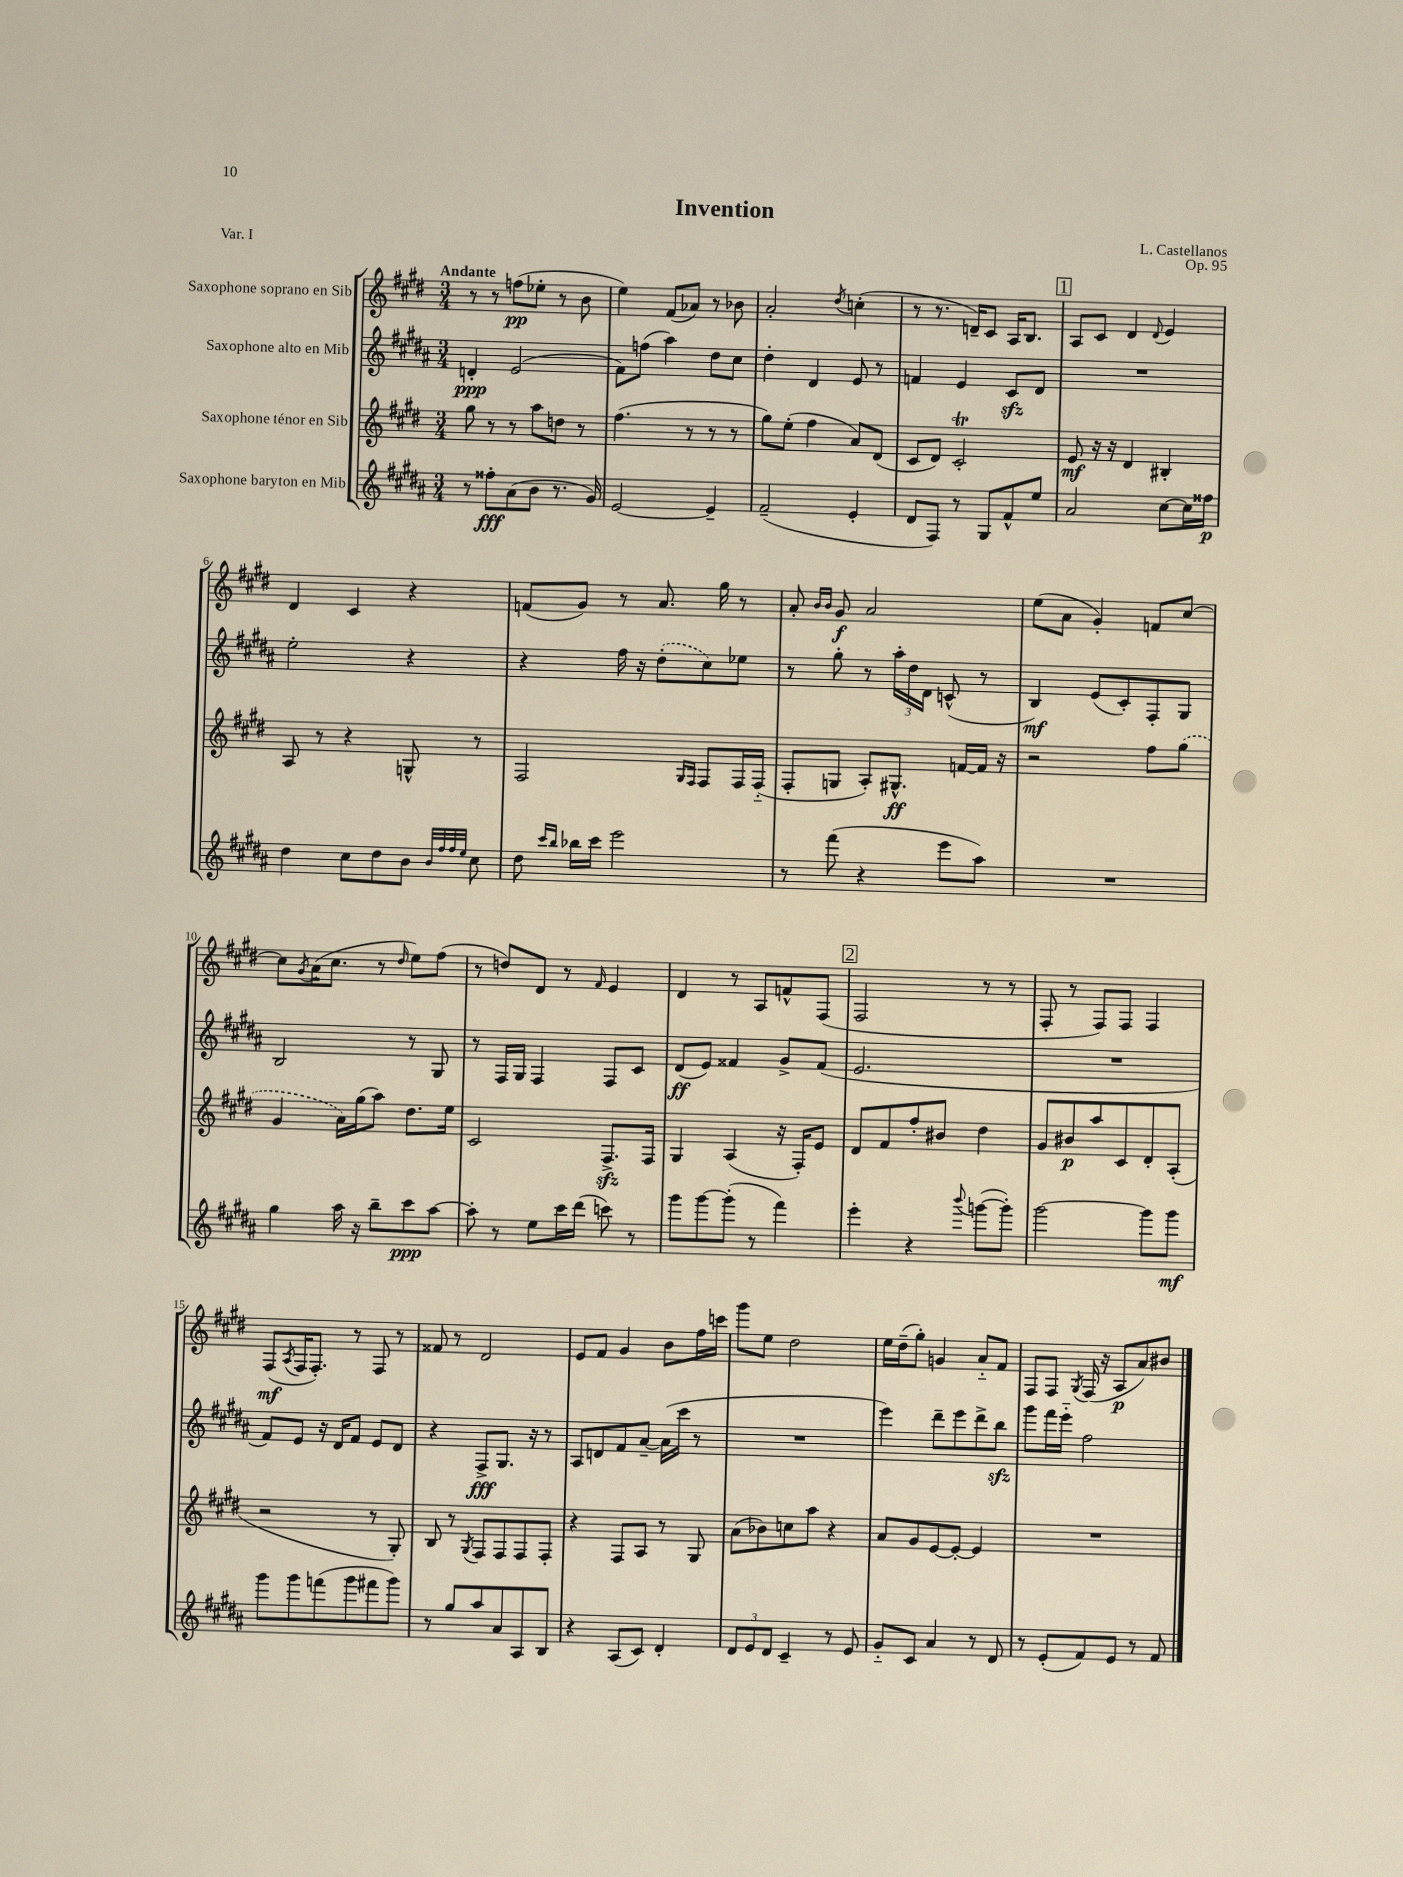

**kern	**kern	**kern	**kern
*staff4	*staff3	*staff2	*staff1
*clefG2	*clefG2	*clefG2	*clefG2
*k[f#c#g#d#a#]	*k[f#c#g#d#]	*k[f#c#g#d#a#]	*k[f#c#g#d#]
*M3/4	*M3/4	*M3/4	*M3/4
8r	8gg#\	4d'/	8r
8ff##'\L	8r	.	8r
(8a#\	8r	(2e/	(8ff\L
8b\J	8aa\L	.	8ee-'\J
8.r	8dd\J	.	8r
.	8r	.	8b\
16g#/)	.	.	.
=	=	=	=
[2e/	(4.ff#\	8f#\L)	4ee\)
.	.	(8ff\J	.
.	.	4aa#\)	(8f#/L
.	8r	.	8a-/J)
4e~/]	8r	8dd#\L	8r
.	8r	8cc#\J	8b-\
=	=	=	=
(2f#~/	8gg#\L)	4dd#'\	2a'/
.	(8ee'\J	.	.
.	4ff#\	4d#/	.
.	.	.	8qdd#/
4e'/	8a/L)	8e/	(4cc'\
.	(8d#/J	8r	.
=	=	=	=
8d#/L	8c#/L	4f/	8r
8F#/J)	8d#/J)	.	8.r
8r	2c#'/	4e/	.
.	.	.	16d~/LK)
8G#/L	.	.	8c#/J
8f#^^/	.	8c#/L	16A/LK
.	.	.	8.B/J
8ee/J	.	8d#/J	.
=	=	=	=
2a#/	8e/	2.r	8A/L
.	16r	.	8c#/J
.	16r	.	.
.	4d#/	.	4d#/
.	.	.	8qqd#/
[8cc#\L	4B#'/	.	4e/
16cc#\]L	.	.	.
16ff##\JJ	.	.	.
=	=	=	=
4dd#\	8A/	2ee'\	4d#/
.	8r	.	.
8cc#\L	4r	.	4c#/
8dd#\	.	.	.
8b\J	8G^^/	4r	4r
32qqb/LLL	.	.	.
32qqff#/	.	.	.
32qqff#/	.	.	.
32qqee/JJJ	.	.	.
8cc#\	8r	.	.
=	=	=	=
8dd#\	2F#/	4r	(8f/L
16qqccc#/LL	.	.	.
16qqbb/JJ	.	.	.
16bb-\LL	.	.	8g#/J)
16ccc#\JJ	.	.	.
2eee\	.	16ff#\	8r
.	.	16r	.
.	.	(8dd#'\L	8.a/
.	16qqG#/LL	.	.
.	16qqF#/JJ	.	.
.	8F#/L	8cc#\)	.
.	.	.	16gg#\
.	16F#/L	8ee-\J	8r
.	(16F#'~/JJ	.	.
=	=	=	=
8r	8F#'/L	8r	8a'/
.	.	.	16qqb/LL
.	.	.	16qqb/JJ
(8fff#\	8G/J	8gg#'\	8g#/
4r	8A'/L)	8r	2a/
.	8.G#^^/J	24aa#'\LL	.
.	.	24dd#\	.
.	.	24d#\JJ	.
8eee\L	.	(8c^^/	.
.	[16f/LL	.	.
8aa#\J)	16f/]JJ	8r	.
.	16r	.	.
=	=	=	=
2.r	2r	4B/)	(8ee\L
.	.	.	8a\J
.	.	(8e/L	4g#'/)
.	.	8c#'/)	.
.	8ff#\L	8F#'/	8f/L
.	(8gg#\J	8G#/J	[8cc#/J
=	=	=	=
4gg#\	4g#/	2B/	8cc#\]L
.	.	.	8qg#/
.	.	.	(16a\K
.	.	.	8.cc#\J
16aa#\	16a\LL)	.	.
16r	(16gg#\J	.	.
8bb~\L	8aa\J)	.	8r
.	.	.	16qqdd#/
8ccc#\	8.dd#\L	8r	8ee\L)
[8aa#\J	.	8G#/	(8ff#\J
.	16ee\Jk	.	.
=	=	=	=
8aa#'\]	2c#/	8r	8r
8r	.	16F#/LL	8dd/L)
.	.	16G#/JJ	.
8ee\L	.	4F#/	8d#/J
16ccc#\L	.	.	8r
(16ddd#\JJ	.	.	.
.	.	.	16qqf#/
8ccc\)	8.F#^/L	8F#/L	4e/
8r	.	8c#/J	.
.	16F#/Jk	.	.
=	=	=	=
8ggg#\L	4G#/	(8d#/L	4d#/
[8ggg#\	.	8e/J)	.
(8ggg#'\]J	(4A/	4f##/	8r
8r	.	.	8A/L
4fff#\)	16r	8g#^/L	8f^^/
.	16F#'/LK)	.	.
.	8e/J	(8f##/J	(8F#/J
=	=	=	=
4eee'\	8d#/L	2.e/	2F#/
.	8f#/	.	.
4r	8ff#'/	.	.
.	8b#/J	.	.
8qqbbb/	.	.	.
([8ggg\L	4dd#\	.	8r
8ggg'\]J)	.	.	8r
=	=	=	=
[2ggg#\	8g#/L	2.r	8F#'/
.	8b#/	.	8r
.	8aa/	.	8F#/L)
.	8c#/	.	8F#/J
8ggg#\]L	8d#'/	.	4F#/
8ggg#\J	(8A'/J	.	.
=	=	=	=
8ggg#\L	2r	8f#/L)	(8F#/L
.	.	.	8qA/
8ggg#\	.	8e/J	16F#/K
.	.	.	8.F#'/J)
(8fff\	.	16r	.
.	.	16d#/LK	.
8ggg#\	.	8f#/J	8r
8fff#\	8r	8e/L	8F#/
8ggg#\J)	8G#'/)	8d#/J	8r
=	=	=	=
8r	8B/	4r	8f##/
8gg#/L	8r	.	8r
.	8qG#/	.	.
8aa#/	8F#/L	8F#^/L	2d#/
8a#/	8F#/	8.G#/J	.
8A#/	8F#/	.	.
.	.	16r	.
8B/J	8F#'/J	8r	.
=	=	=	=
4r	4r	8A#/L	8e/L
.	.	8d/	8f#/J
(8A#/L	8F#/L	8f#/	4g#/
8c#/J)	8A/J	[8a#~/J	.
4d#'/	8r	(16a#\]LL	8b\L
.	.	16ccc#\JJ	.
.	8G#/	8r	16ff#\L
.	.	.	16ccc\JJ
=	=	=	=
12d#/L	(8a\L	2.r	8ggg#\L
12e/	.	.	.
.	8b-\)	.	8ee\J
12d#/J	.	.	.
4c#~/	8cc\	.	2dd#\
.	8aa\J	.	.
8r	4r	.	.
8e/	.	.	.
=	=	=	=
8g#'~/L	8a/L	4eee\)	16ee\LL
.	.	.	(16dd#~\J
8c#/J	8g#/	.	8gg#'\J)
4a#/	[8e/	8ddd#~\L	4g/
.	8e'/_J	8eee\	.
8r	4e/]	8ddd#^\	8a'~/L
8d#/	.	8bb\J	8f#/J
=	=	=	=
8r	2.r	8ggg#\L	8F#/L
(8e'/L	.	16fff#\L	8F#/J
.	.	16eee'~\JJ	.
.	.	.	8qG#/
8f#/)	.	2ff#\	(16F#/
.	.	.	16r
8e/J	.	.	8A/L
8r	.	.	8a/)
8f#/	.	.	8b#/J
==	==	==	==
*-	*-	*-	*-
